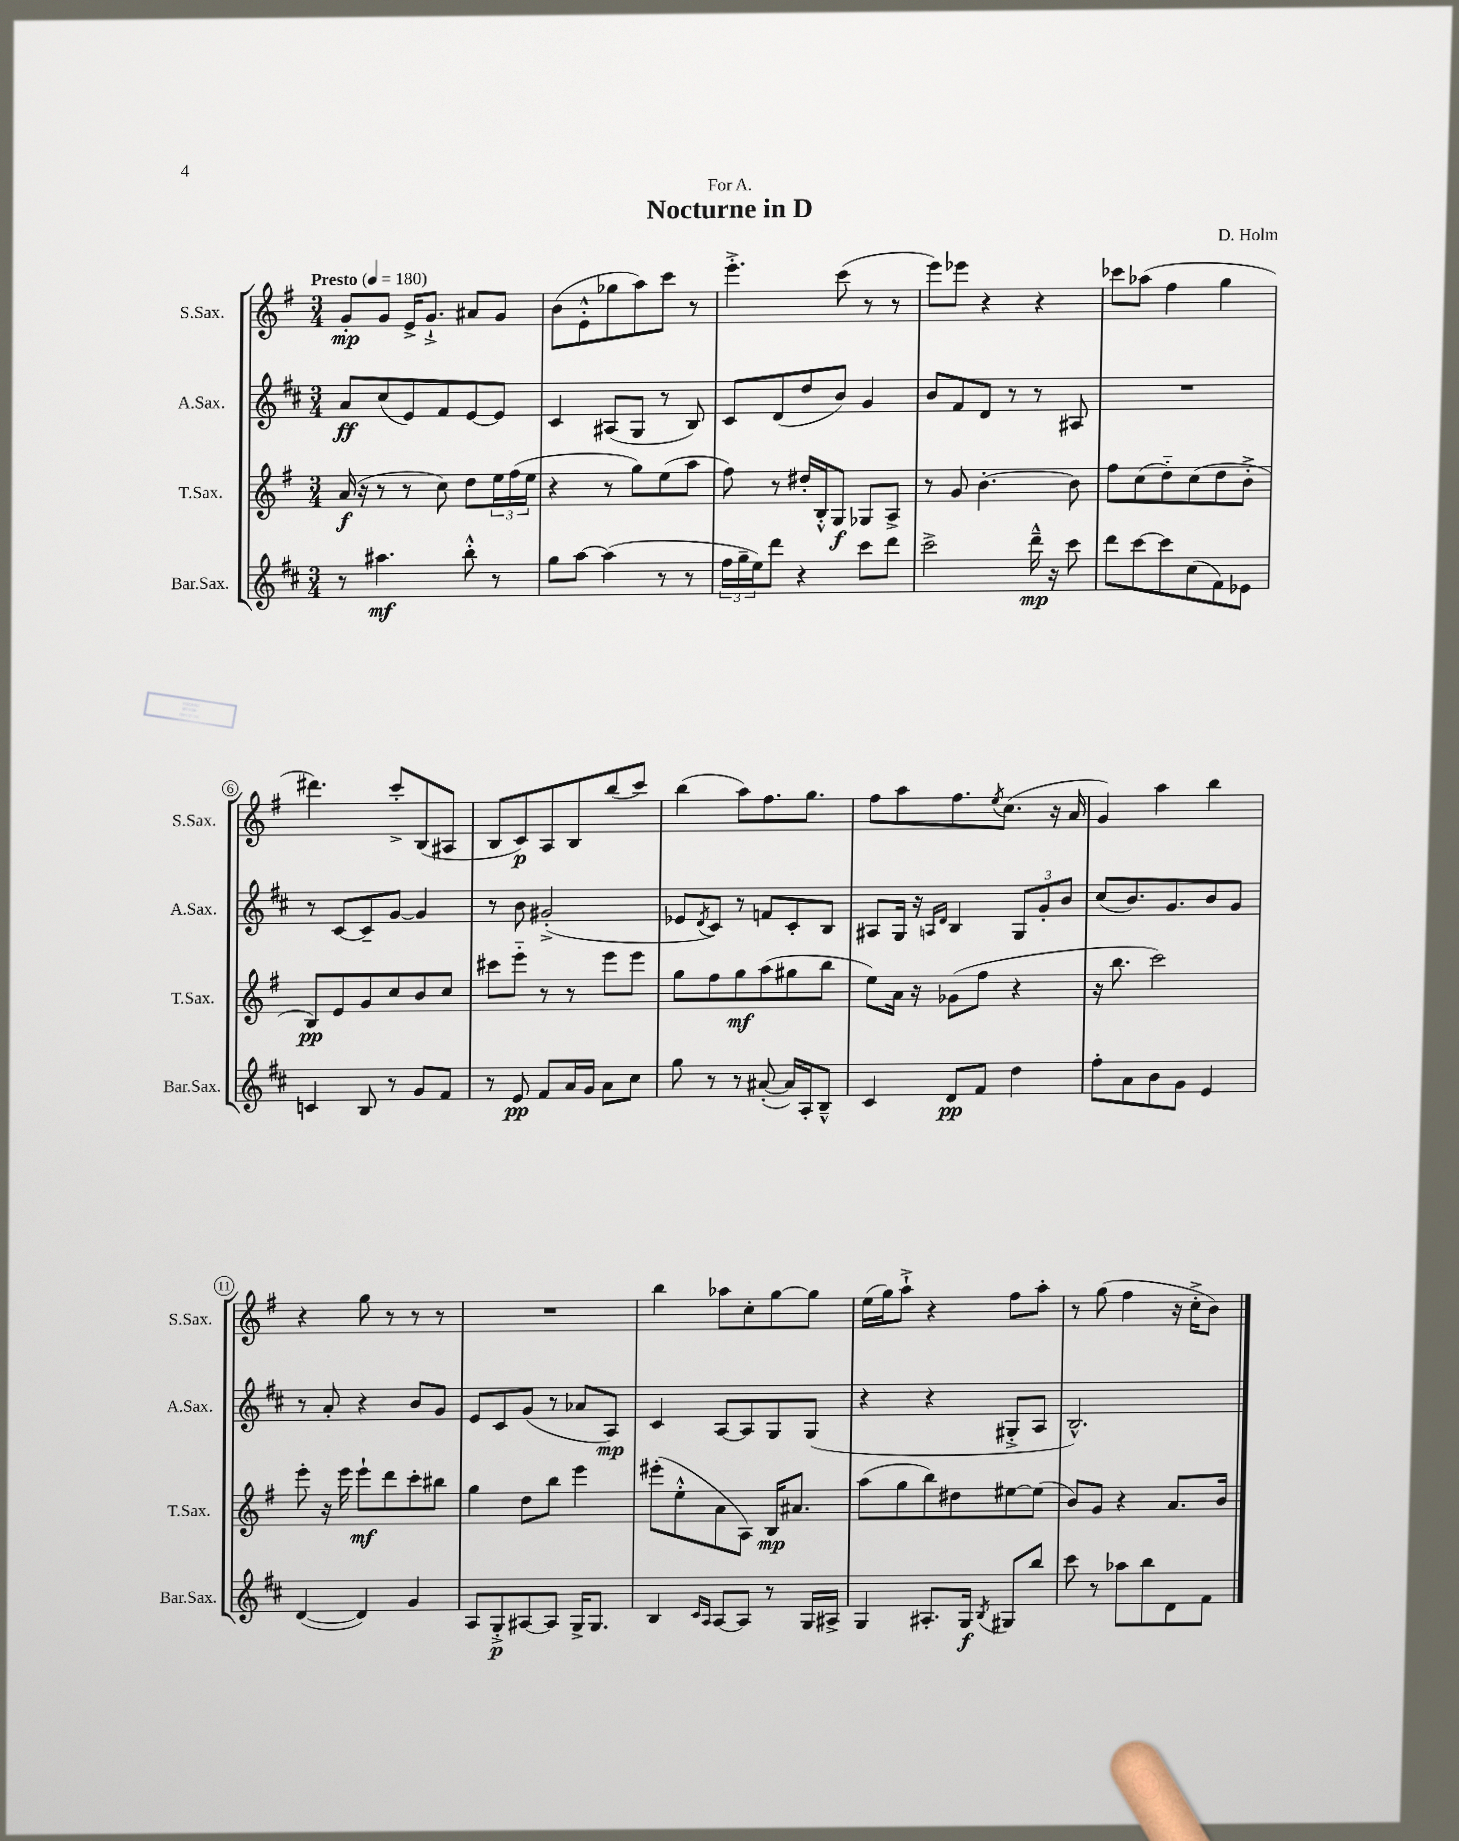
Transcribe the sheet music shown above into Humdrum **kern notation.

**kern	**dynam	**kern	**dynam	**kern	**dynam	**kern	**dynam
*part4	*part4	*part3	*part3	*part2	*part2	*part1	*part1
*staff4	*staff4	*staff3	*staff3	*staff2	*staff2	*staff1	*staff1
*I"Bar.Sax.	*	*I"T.Sax.	*	*I"A.Sax.	*	*I"S.Sax.	*
*I'Bar.Sax.	*	*I'T.Sax.	*	*I'A.Sax.	*	*I'S.Sax.	*
*clefG2	*	*clefG2	*	*clefG2	*	*clefG2	*
*k[f#c#]	*	*k[f#]	*	*k[f#c#]	*	*k[f#]	*
*M3/4	*	*M3/4	*	*M3/4	*	*M3/4	*
*MM180	*	*MM180	*	*MM180	*	*MM180	*
=1	=1	=1	=1	=1	=1	=1	=1
!	!	!	!	!	!	!LO:TX:a:B:t=Presto	!
8r	.	(16a/	f	8a/L	ff	8g'/L	mp
.	.	16r	.	.	.	.	.
4.aa#X\	mf	8r	.	(8cc#/	.	8g/J	.
.	.	8r	.	8e/)	.	16e^/KL	.
.	.	.	.	.	.	8.g`^/J	.
.	.	8cc\)	.	8f#/	.	.	.
8bb'^^\	.	8dd\L	.	[8e/	.	8a#X/L	.
8r	.	24ee\L	.	8e/J]	.	8g/J	.
.	.	(24ff#\	.	.	.	.	.
.	.	24ee\JJ	.	.	.	.	.
=2	=2	=2	=2	=2	=2	=2	=2
8gg\L	.	4r	.	4c#/	.	(8b\L	.
[8aa\J	.	.	.	.	.	8e'^^\	.
(4aa\]	.	8r	.	(8A#X/L	.	8gg-X\	.
.	.	8gg\L)	.	8G/J	.	8aa\)	.
8r	.	(8ee\	.	8r	.	8ccc\J	.
8r	.	8aa\J	.	8B/)	.	8r	.
=3	=3	=3	=3	=3	=3	=3	=3
24ff#\LL	.	8ff#\)	.	8c#/L	.	4.eee'^\	.
24gg~\	.	.	.	.	.	.	.
24ee\J)	.	.	.	.	.	.	.
8ddd\J	.	8r	.	(8d/	.	.	.
4r	.	16dd#X'/LL	.	8dd/	.	.	.
.	.	16B'^^/J	.	.	.	.	.
.	.	8G/J	f	8b/J)	.	(8ccc\	.
8ccc#\L	.	8G-X/L	.	4g/	.	8r	.
8ddd\J	.	8A^/J	.	.	.	8r	.
=4	=4	=4	=4	=4	=4	=4	=4
2ccc#^\	.	8r	.	8b/L	.	8eee\L)	.
.	.	8g/	.	8f#/	.	8eee-X\J	.
.	.	[4.b'\	.	8d/J	.	4r	.
.	.	.	.	8r	.	.	.
16ddd~^^\	mp	.	.	8r	.	4r	.
16r	.	.	.	.	.	.	.
8ccc#\	.	8b\]	.	8A#X/	.	.	.
=5	=5	=5	=5	=5	=5	=5	=5
8ddd\L	.	8ff#\L	.	2.r	.	8ccc-X\L	.
[8ccc#\	.	(8cc\	.	.	.	(8aa-X\J	.
8ccc#\]	.	8dd\)	.	.	.	4ff#\	.
(8cc#\	.	(8cc\	.	.	.	.	.
8f#\)	.	8dd\	.	.	.	4gg\	.
8e-X\J	.	8b'^\J	.	.	.	.	.
!!LO:LB:g=z
=6	=6	=6	=6	=6	=6	=6	=6
4cn/	.	8B/L)	pp	8r	.	4.ddd#X\)	.
.	.	8e/	.	[8c#/L	.	.	.
8B/	.	8g/	.	8c#~/]	.	.	.
8r	.	8cc/	.	[8g/J	.	8ccc'^/L	.
8g/L	.	8b/	.	4g/]	.	(8B/	.
8f#/J	.	8cc/J	.	.	.	8A#X/J	.
=7	=7	=7	=7	=7	=7	=7	=7
8r	.	8ccc#X\L	.	8r	.	8B/L	.
8e/	pp	8eee\J	.	8b\	.	8c/)	p
8f#/L	.	8r	.	(2g#X'^/	.	8A/	.
16a/L	.	8r	.	.	.	8B/	.
16g/JJ	.	.	.	.	.	.	.
8a\L	.	8eee\L	.	.	.	(8bb/	.
8cc#\J	.	8eee\J	.	.	.	8ccc/J)	.
=8	=8	=8	=8	=8	=8	=8	=8
8gg\	.	8gg\L	.	8e-X/L	.	(4bb\	.
.	.	.	.	8qd/	.	.	.
8r	.	8ff#\	.	8c#/J)	.	.	.
8r	.	8gg\	mf	8r	.	8aa\L)	.
([8a#X'/	.	(8aa\	.	8fn/L	.	8.ff#\	.
16a#/LL])	.	8gg#X\	.	8c#'/	.	.	.
16A'/J	.	.	.	.	.	8.gg\J	.
8B~^^/J	.	8bb\J	.	8B/J	.	.	.
=9	=9	=9	=9	=9	=9	=9	=9
4c#/	.	8ee\L)	.	8A#X/L	.	8ff#\L	.
.	.	16a\Jk	.	16G/Jk	.	8aa\	.
.	.	16r	.	16r	.	.	.
.	.	.	.	16qqAn/LL	.	.	.
.	.	.	.	16qqd/JJ	.	.	.
8d/L	pp	(8g-X\L	.	4B/	.	8.ff#\	.
8f#/J	.	8ff#\J	.	.	.	.	.
.	.	.	.	.	.	8qee/	.
.	.	.	.	.	.	(8.cc\J	.
4dd\	.	4r	.	12G/L	.	.	.
.	.	.	.	12g'/	.	.	.
.	.	.	.	.	.	16r	.
.	.	.	.	12b/J	.	.	.
.	.	.	.	.	.	16a/	.
=10	=10	=10	=10	=10	=10	=10	=10
8ff#'\L	.	16r	.	(8cc#/L	.	4g/)	.
.	.	8.bb\	.	.	.	.	.
8a\	.	.	.	8.b/)	.	.	.
8b\	.	2ccc\)	.	.	.	4aa\	.
.	.	.	.	8.g/	.	.	.
8g\J	.	.	.	.	.	.	.
4e/	.	.	.	8b/	.	4bb\	.
.	.	.	.	8g/J	.	.	.
!!LO:LB:g=z
=11	=11	=11	=11	=11	=11	=11	=11
([4d/	.	8eee'\	.	8r	.	4r	.
.	.	16r	.	8a'/	.	.	.
.	.	16eee\	.	.	.	.	.
4d/])	.	8eee`\L	mf	4r	.	8gg\	.
.	.	8ddd\	.	.	.	8r	.
4g/	.	8ccc'\	.	8b/L	.	8r	.
.	.	8bb#X\J	.	8g/J	.	8r	.
=12	=12	=12	=12	=12	=12	=12	=12
8A/L	.	4gg\	.	8e/L	.	2.r	.
8G'^/	p	.	.	8c#/	.	.	.
[8A#X/	.	8dd\L	.	(8g/J	.	.	.
8A#/J]	.	8bb\J	.	8r	.	.	.
16G^/KL	.	4eee\	.	8a-X/L	.	.	.
8.G/J	.	.	.	.	.	.	.
.	.	.	.	8A/J)	mp	.	.
=13	=13	=13	=13	=13	=13	=13	=13
4B/	.	(8eee#X'\L	.	4c#/	.	4bb\	.
.	.	8ee'^^\	.	.	.	.	.
16qqc#/LL	.	.	.	.	.	.	.
16qqA/JJ	.	.	.	.	.	.	.
[8A/L	.	8a\	.	[8A/L	.	8aa-X\L	.
8A/J]	.	8A\J)	.	8A/]	.	8cc'\	.
8r	.	16B/KL	mp	8G/	.	[8gg\	.
.	.	8.a#X/J	.	.	.	.	.
16G/LL	.	.	.	(8G/J	.	8gg\J]	.
16A#X^/JJ	.	.	.	.	.	.	.
=14	=14	=14	=14	=14	=14	=14	=14
4G/	.	(8aa\L	.	4r	.	(16ee\LL	.
.	.	.	.	.	.	16gg\J)	.
.	.	8gg\	.	.	.	8aa`^\J	.
8.A#X'/L	.	8bb\)	.	4r	.	4r	.
.	.	8dd#X\	.	.	.	.	.
16G/Jk	f	.	.	.	.	.	.
8qB/	.	.	.	.	.	.	.
8G#X/L	.	[8ee#X\	.	8G#X'^/L	.	8ff#\L	.
8bb/J	.	(8ee#\J]	.	8A/J	.	8aa'\J	.
=15	=15	=15	=15	=15	=15	=15	=15
8ccc#\	.	8b/L)	.	2.B^^/)	.	8r	.
8r	.	8g/J	.	.	.	(8gg\	.
8aa-X\L	.	4r	.	.	.	4ff#\	.
8bb\	.	.	.	.	.	.	.
8d\	.	8.a/L	.	.	.	16r	.
.	.	.	.	.	.	16cc'^\KL	.
8f#\J	.	.	.	.	.	8b\J)	.
.	.	16b/Jk	.	.	.	.	.
==	==	==	==	==	==	==	==
*-	*-	*-	*-	*-	*-	*-	*-
